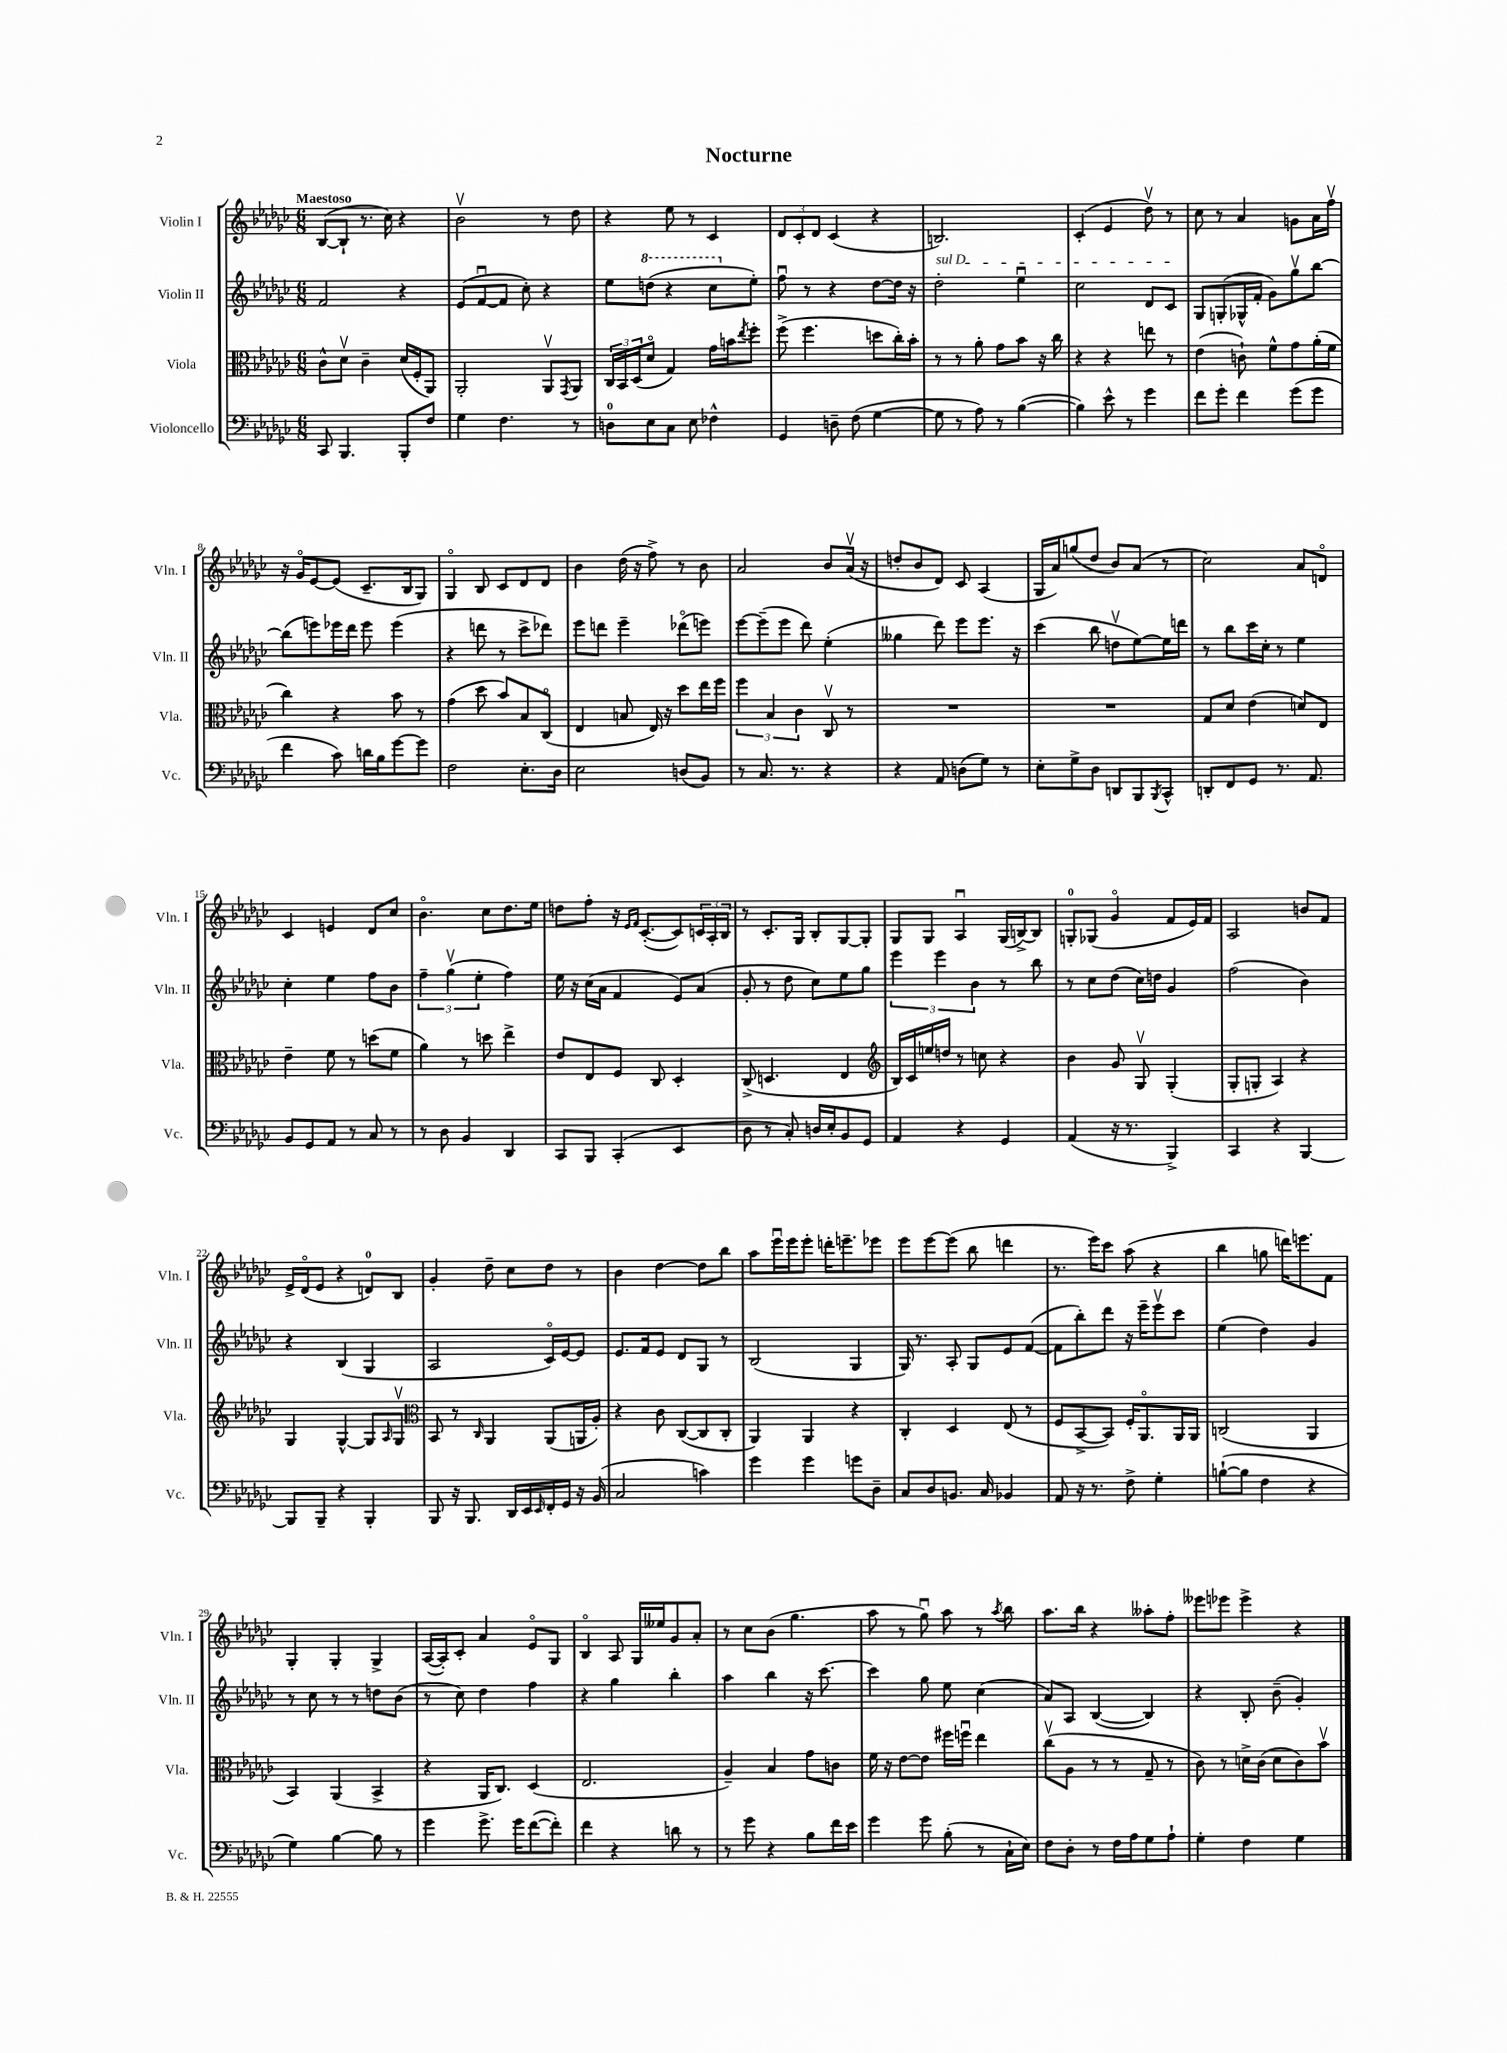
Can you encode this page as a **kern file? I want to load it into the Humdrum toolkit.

**kern	**kern	**kern	**kern
*part4	*part3	*part2	*part1
*staff4	*staff3	*staff2	*staff1
*I"Violoncello	*I"Viola	*I"Violin II	*I"Violin I
*I'Vc.	*I'Vla.	*I'Vln. II	*I'Vln. I
*clefF4	*clefC3	*clefG2	*clefG2
*k[b-e-a-d-g-c-]	*k[b-e-a-d-g-c-]	*k[b-e-a-d-g-c-]	*k[b-e-a-d-g-c-]
*M6/8	*M6/8	*M6/8	*M6/8
=1	=1	=1	=1
!	!	!	!LO:TX:a:B:t=Maestoso
8CC-/	8c-^^\L	2f/	([8B-/L
4.BBB-/	8d-v\J	.	8B-`/J]
.	4c-~\	.	8.r
.	.	.	16cc-\)
8BBB-'/L	(16d-/LL	4r	4r
.	16F'/J	.	.
8F/J	8AA-/J)	.	.
=2	=2	=2	=2
4G-\	2AA-'/	(8e-/L	2b-v\
.	.	[8fu/	.
4.F\	.	8f/J]	.
.	.	8cc-'\)	.
.	8AA-v/L	4r	8r
.	8qGG-/	.	.
8r	8AA-/J	.	8dd-\
=3	=3	=3	=3
8Dn\L	24C-/LL	8ee-\L	4r
.	24BB-/	.	.
.	(24D-/J	.	.
*	*	*8va	*
8E-\	8d-/J	(8dddn\J	.
8C-\J	4G-/)	4r	8ee-\
8E-\	.	.	8r
4F-X^^\	16g-\LL	8ccc-\L	4c-/
.	16bn\J	.	.
.	8qee-/	.	.
*	*	*X8va	*
.	8ff'\J	8ee-'\J)	.
=4	=4	=4	=4
4GG-/	(8ff^\	8ffu\	12d-/L
.	.	.	12c-'/
.	4.ff\	8r	.
.	.	.	12d-/J
8Dn~\	.	4r	(4c-/
(8F\	.	.	.
[4G-\	8ddn\L	[8dd-\L	4r
.	16cc-'\L)	16dd-\Jk]	.
.	16b-'\JJ	16r	.
=5	=5	=5	=5
!	!	!LO:TX:a:i:t=sul D	!
8G-\]	8r	2dd-'\	2.Bn/)
8r	8r	.	.
8A-\)	8a-'\	.	.
8r	8g-\L	.	.
([4B-\	8b-\J	4ee-u\	.
.	16r	.	.
.	16cc-\	.	.
=6	=6	=6	=6
4B-\])	4r	2cc-\	(4c-'/
8e-^^\	4r	.	4e-/
8r	.	.	.
4g-\	8een\	8d-/L	8dd-v\)
.	8r	8c-/J	8r
=7	=7	=7	=7
8f\L	(4e-\	8G-/L	8cc-\
8g-'\J	.	(8Gn'/	8r
4f\	8cn`\)	16G-X^^/L	4a-/
.	.	16f'/JJ	.
.	8f^^\L	8g-\L)	.
(8g-\L	8g-\	8gg-v\	8gn\L
8g-\J	(16a-'\L	[8bb-\J	16a-\L
.	16f\JJ	.	16ffv\JJ
!!LO:LB:g=z
=8	=8	=8	=8
4f\	4cc-\)	(8bb-\L]	16r
.	.	.	16g-/KL
.	.	8eeen\)	[8e-/
8c-\)	4r	16eee-X\L	(8e-/J]
.	.	16ddd-\JJ	.
16dn\LL	.	8eee-\	8.c-~/L
16B-\J	.	.	.
[8g-\	8b-\	(4eee-\	.
.	.	.	16B-/k
8g-\J]	8r	.	8G-/J)
=9	=9	=9	=9
2F\	(4g-\	4r	4G-/
.	8dd-\	8dddn\	8B-/
.	8b-/L)	8r	8c-/L
8.E-'\L	8B-/	8ccc-^\L	8d-/
.	(8C-/J	8ddd-X\J)	8d-/J
16D-\Jk	.	.	.
=10	=10	=10	=10
2E-\	4E-/	8eee-\L	4b-\
.	.	8dddn\J	.
.	8Bn/	4eee-~\	(16dd-\
.	.	.	16r
.	16E-/)	.	8ff^\)
.	16r	.	.
(8Dn/L	8dd-\L	(8ddd-X\L	8r
8BB-/J)	16ee-\L	8eeen\J)	8b-\
.	16ff\JJ	.	.
=11	=11	=11	=11
8r	6ff\	[8eee-\L	2a-/
8.C-/	.	(8eee-~\]	.
.	6B-/	.	.
.	.	8eee-\J	.
8.r	.	.	.
.	6c-\	.	.
.	.	8ddd-\)	.
4r	8C-v/	(4ee-'\	8b-/L
.	8r	.	(16a-v/Jk
.	.	.	16r
=12	=12	=12	=12
4r	2.r	4gg--X\	8ddn'/L
.	.	.	8b-/
8AA-/	.	8ddd-\)	8d-/J)
(8Dn\L	.	8eee-\L	8c-/
8G-\J)	.	8.eee-\J	(4A-/
8r	.	.	.
.	.	16r	.
=13	=13	=13	=13
8E-'\L	2.r	(4ccc-\	16G-/LL
.	.	.	16a-/J)
8G-^\	.	.	(8ggn/
8D-\J	.	8bb-\	8dd-/J
8DDn/L	.	8ddnv\L	8b-/L)
8BBB-/	.	[8ee-\)	(8a-/J
8qBBB-/	.	.	.
8CC-^^/J	.	16ee-\L]	8r
.	.	16dddn\JJ	.
=14	=14	=14	=14
8DDn'/L	8G-/L	8r	2cc-\)
8FF/	8d-/J	8bb-\L	.
8GG-/J	(4e-\	16ccc-\L	.
.	.	16cc-'\JJ	.
8.r	.	8r	.
.	8dn/L)	4ee-\	8a-/L
8.AA-/	.	.	.
.	8E-/J	.	8dn/J
!!LO:LB:g=z
=15	=15	=15	=15
8BB-/L	4e-~\	4cc-'\	4c-/
8GG-/	.	.	.
8AA-/J	8f\	4ee-\	4en/
8r	8r	.	.
8C-/	(8ddn\L	8ff\L	8d-/L
8r	8f\J	8b-\J	8cc-/J
=16	=16	=16	=16
8r	4a-\)	6ff~\	4.b-\
8D-\	.	.	.
.	.	(6gg-v\	.
4BB-/	8r	.	.
.	.	6ee-'\	.
.	8ddn\	.	8cc-\L
4DD-/	4ee-^\	4ff\)	8.dd-\
.	.	.	16ee-\Jk
=17	=17	=17	=17
8CC-/L	8e-/L	16ee-\	8ddn\L
.	.	16r	.
8BBB-/J	8E-/	(16cc-\LL	8ff'\J
.	.	16a-\JJ	.
(4CC-'/	8F/J	4f/	16r
.	.	.	16qqe-/LL
.	.	.	16qqf/JJ
.	.	.	([8.c-'/L
.	8C-/	.	.
4EE-/	4D-'/	8e-/L)	8c-/])
.	.	(8a-/J	24cn/L
.	.	.	24A-'/
.	.	.	24B-/JJ
=18	=18	=18	=18
8D-\	(8C-^/	8g-'/	8r
8r	4.Dn/	8r	8.c-'/L
8C-'/)	.	8dd-\	.
.	.	.	16G-/Jk
16Dn/LL	.	8cc-\L)	8B-'/L
16E-'/J	.	.	.
8BB-/	4E-/	8ee-\	[8G-/
8GG-/J	.	8gg-\J	8G-'/J]
=19	=19	=19	=19
*	*clefG2	*	*
4AA-/	16B-/LL)	6eee-\	8G-/L
.	16c-/	.	.
.	16een/	.	8G-/J
.	.	6eee-\	.
.	16ddn/JJ	.	.
4r	8r	.	4A-u/
.	.	6b-\	.
.	8ccn\	.	.
4GG-/	4r	8r	(16G-/LL
.	.	.	[16Bn^/J)
.	.	8bb-\	8B/J]
=20	=20	=20	=20
(4AA-/	4b-\	8r	8Gn'/L
.	.	8cc-\L	(8G-X/J
16r	8g-/	(8dd-\J	4g-/
8.r	.	.	.
.	8G-v/	16cc-\LL)	.
.	.	16ddn\JJ	.
4BBB-^/)	(4G-'/	4g-/	8f/L
.	.	.	16e-/L)
.	.	.	16f/JJ
=21	=21	=21	=21
4CC-/	8G-'/L	(2ff\	2A-/
.	8Gn'/J	.	.
4r	4A-/)	.	.
[4BBB-/	4r	4b-\)	8bn/L
.	.	.	8f/J
!!LO:LB:g=z
=22	=22	=22	=22
8BBB-/L]	4G-/	4r	16e-^/LL
.	.	.	(16d-/J
8BBB-~/J	.	.	8e-/J
4r	[4G-^^/	(4B-/	4r
4BBB-'/	8G-/L]	4G-/	8dn/L)
.	16qqA-/	.	.
.	8G-v/J	.	8B-/J
=23	=23	=23	=23
*	*clefC3	*	*
8BBB-/	8BB-/	2A-/	4g-'/
16r	8r	.	.
8.BBB-/	.	.	.
.	16qqC-/	.	.
.	4AA-/	.	8dd-~\
16DD-/LL	.	.	8cc-\L
16EE-/	.	.	.
16qqEE-/	.	.	.
16FF'/	(8AA-/L	16c-/LL)	8dd-\J
16GG-/JJ	.	[16e-/J	.
16r	16AAn/L	8e-/J]	8r
(16BB-/	16A-'/JJ)	.	.
=24	=24	=24	=24
2C-/	4r	8.e-/L	4b-\
.	.	16f/k	.
.	8c-\	8e-/J	[4dd-\
.	([8C-/L	8d-/L	.
4cn\)	8C-/]	8G-/J	8dd-\L]
.	8C-'/J	8r	8bb-\J
=25	=25	=25	=25
4g-\	4AA-/)	(2B-/	8aa-\L
.	.	.	16eee-u\L
.	.	.	16eee-\J
4g-\	4AA-/	.	8eee-'\J
.	.	.	16dddn'\KL
.	.	.	8.eeen~\
8gn\L	4r	4G-/	.
8D-~\J	.	.	8eee-X\J
=26	=26	=26	=26
8C-/L	4C-'/	16G-/)	8eee-\L
.	.	8.r	.
8D-/	.	.	[8eee-\
8.BBn/J	4D-/	8A-'/	(8eee-\J]
.	.	8G-/L	8bb-\
16C-/	.	.	.
4BB-X/	(8E-/	8e-/	4dddn\
.	8r	([8f/J	.
=27	=27	=27	=27
8AA-/	8F/L	8f\L]	8.r
16r	[8BB-^/	8bb-'\)	.
8.r	.	.	16eee-\KL)
.	8BB-/J])	8ddd-\J	8ccc-\J
8F^\	16F'/KL	16r	(8aa-\
.	8.AA-/	16eee-~\KL	.
4G-'\	.	8eee-v\	4r
.	16AA-/L	8ccc-\J	.
.	16AA-/JJ	.	.
=28	=28	=28	=28
([8Bn`\L	(2Cn/	(4ee-\	4bb-\
8B\J]	.	.	.
4F\	.	4dd-\)	8ggn\
.	.	.	16dddn\KL)
.	.	.	8.eeen\
4r	4AA-/	4g-/	.
.	.	.	8f\J
!!LO:LB:g=z
=29	=29	=29	=29
4G-\)	4BB-/)	8r	4G-'/
.	.	8cc-\	.
[4B-\	(4AA-/	8r	4G-'/
.	.	8r	.
8B-\]	4BB-^/	8ddn\L	4G-^/
8r	.	(8b-\J	.
=30	=30	=30	=30
4g-\	4r	8r	([16A-/LL
.	.	.	16A-'/J])
.	.	8cc-\)	8c-'/J
8.g-^\	16AA-/KL	4dd-\	4a-/
.	8.C-/J)	.	.
16g-\KL	.	.	.
([8f\	(4D-/	4ff\	8e-/L
8f'\J])	.	.	8G-/J
=31	=31	=31	=31
4f\	2.E-/	4r	4B-/
4r	.	4gg-\	8A-/
.	.	.	16G-/LL
.	.	.	16ee--X/J
8dn\	.	4bb-'\	8g-/
8r	.	.	8a-'/J
=32	=32	=32	=32
8r	4A-~/)	4aa-\	8r
8g-\	.	.	8cc-\L
4r	4B-/	4bb-\	(8b-\J
.	.	.	4.gg-\
8B-\L	8g-\L	16r	.
.	.	[8.ccc-\	.
16f\L	8cn\J	.	.
16e-\JJ	.	.	.
=33	=33	=33	=33
4g-\	16f\	4ccc-\]	8aa-\
.	16r	.	.
.	[8e-\L	.	8r
8g-\	8e-\J]	8gg-\	8gg-u\)
(8B-'\	16ff#X\LL	8ee-\	8aa-\
.	16ffnu\JJ	.	.
8r	4ee-\	(4cc-\	8r
.	.	.	8qaa-/
16C-`\LL	.	.	8bb-\
16E-\JJ)	.	.	.
=34	=34	=34	=34
8F\L	(8cc-v\L	8a-/L)	8.aa-\L
8D-'\J	8A-\J	8A-/J	.
.	.	.	16bb-\Jk
8r	8r	([4B-/	4r
16F\LL	8r	.	.
16A-\J	.	.	.
8G-\	8G-~/	4B-/])	8aa--X'\L
8A-`\J	8r	.	8ff'\J
=35	=35	=35	=35
4G-'\	8c-\)	4r	8eee--X\L
.	8r	.	8eee-X\J
4F\	16dn^\LL	8B-'/	4eee-^\
.	(16c-\JJ	.	.
.	8d\L	(8b-~\	.
4G-\	8c-\)	4g-'/)	4r
.	8b-v\J	.	.
==	==	==	==
*-	*-	*-	*-
